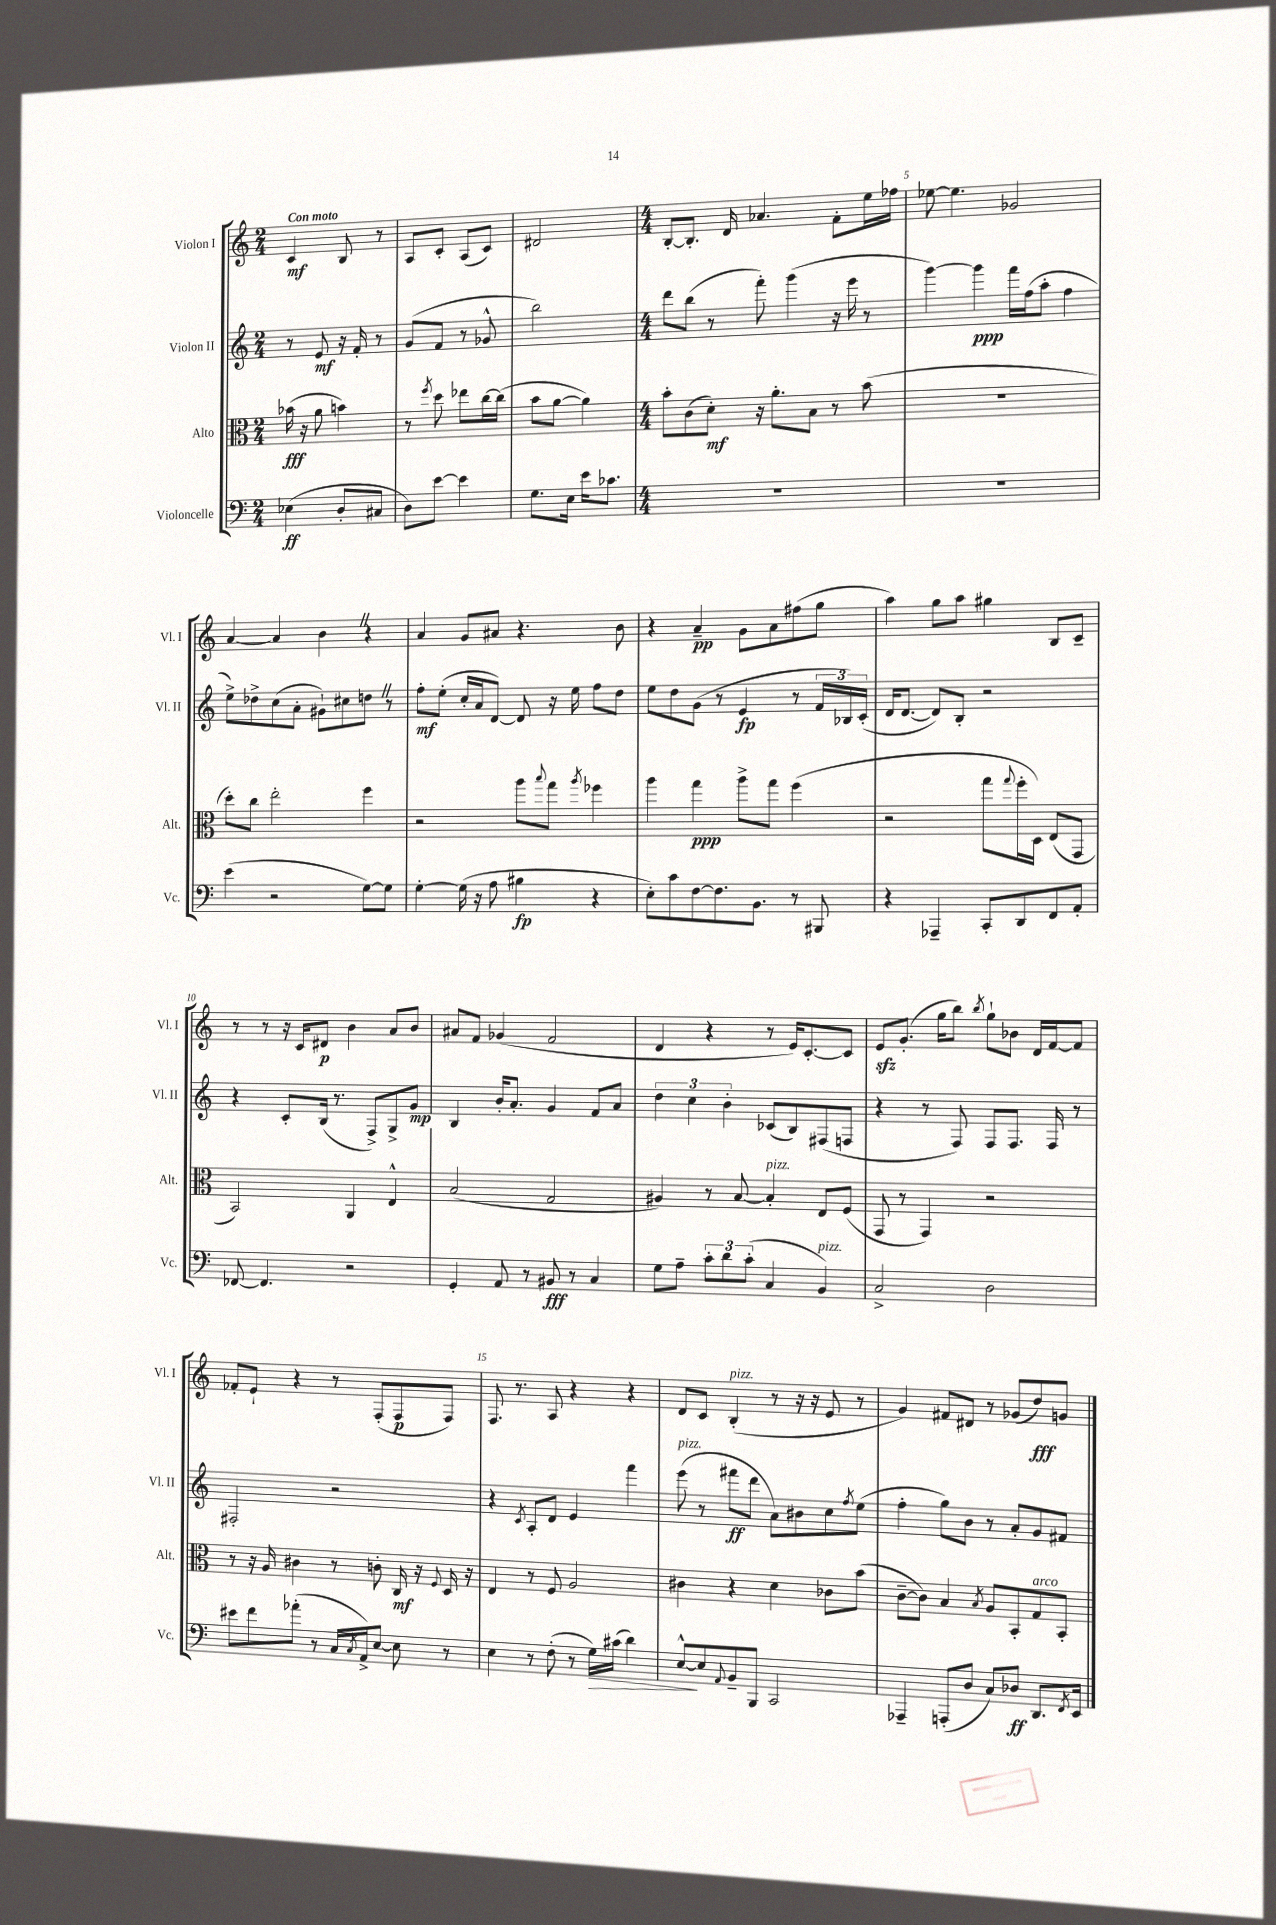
<<
\new StaffGroup <<
\new Staff = "s0" \with { instrumentName = "Violon I" shortInstrumentName = "Vl. I" } {
    \clef treble \key c \major \numericTimeSignature \time 2/4 \tempo "Con moto"
    c'4\mf b8 r8 |
    a8 c'8-. a8( c'8) |
    dis'2 |
    \numericTimeSignature \time 4/4 b8~-. b8.-. d'16 aes'4. f'8-. e''16 fes''16 |
    ees''8~ ees''4. ges'2 |
    a'4~ a'4 b'4 \once \override BreathingSign.text = \markup { \musicglyph "scripts.caesura.straight" } \breathe r4 |
    a'4 g'8 ais'8 r4. b'8 |
    r4 a'4--\pp g'8 a'8 fis''8( g''8 |
    a''4) g''8 a''8 gis''4 b8 c'8-- |
    r8 r8 r16 c'16 dis'8\p b'4 a'8 b'8 |
    ais'8 f'8 ges'4( f'2 |
    d'4 r4 r8 e'16) c'8.~-. c'8 |
    e'8\sfz g'8.-.( g''16 b''8) \acciaccatura { b''8 } g''8-! bes'8 d'16 f'16~ f'8 |
    fes'8-. e'8-! r4 r8 f8-.( f8\p f8) |
    f8. r8. a8 r4 r4 |
    d'8 c'8 b4-.^\markup { \italic "pizz." }( r8 r16 r16 e'8 r8 |
    g'4) fis'8 dis'8 r8 ges'8( d''8\fff) g'8 \bar "|." |
}
\new Staff = "s1" \with { instrumentName = "Violon II" shortInstrumentName = "Vl. II" } {
    \clef treble \key c \major \numericTimeSignature \time 2/4
    r8 e'8\mf r16 f'16-. r8 |
    g'8( f'8 r8 ges'8-^ |
    b''2) |
    \numericTimeSignature \time 4/4 d'''8 b''8( r8 f'''8-.) g'''4( r16 e'''16 r8 |
    g'''4~) g'''4\ppp f'''16 f''16( a''8-. f''4 |
    e''8->) des''8-> c''8( a'8-. gis'8-!) cis''8 d''8 \once \override BreathingSign.text = \markup { \musicglyph "scripts.caesura.straight" } \breathe r8 |
    f''8-.\mf e''8-.( c''16-. a'16 d'8~) d'8 r16 e''16 f''8 d''8 |
    e''8 d''8 g'8( r8 e'4\fp r8 \tuplet 3/2 { f'16 bes16) c'16-.( } |
    d'16 d'8.~ d'8) b8-. r2 |
    r4 c'8-. b16( r8. f8->) g8-> g'8\mp |
    b4 b'16-. a'8.-. g'4 f'8 a'8 |
    \tuplet 3/2 { d''4 c''4 b'4-. } ces'8( b8) fis8( f8 |
    r4 r8 f8) f8 f8. f16 r8 |
    fis2-. r2 |
    r4 \acciaccatura { c'8 } a8-. d'8 e'4 f'''4 |
    e'''8^\markup { \italic "pizz." }( r8 fis'''8\ff d'''8 a'8) bis'8 c''8 \acciaccatura { f''8 } e''8( |
    f''4-. g''8) b'8 r8 a'8-. g'8 fis'8 \bar "|." |
}
\new Staff = "s2" \with { instrumentName = "Alto" shortInstrumentName = "Alt." } {
    \clef alto \key c \major \numericTimeSignature \time 2/4
    bes'16\fff( r16 a'8 b'4) |
    r8 \acciaccatura { f''8 } d''8 ees''8 c''16~ c''16( |
    b'8 a'8~ a'4) |
    \numericTimeSignature \time 4/4 b'8-. c'8( d'8-.\mf) r16 a'8.-. b8 r8 b'8( |
    R1 |
    d''8-.) c''8 e''2-. f''4 |
    r2 a''8 \appoggiatura { b''8 } g''8 \acciaccatura { a''8 } fes''4 |
    a''4 g''4\ppp a''8-> g''8 f''4( |
    r2 g''8 \appoggiatura { g''8 } f''16-. d16) e8( g,8 |
    b,2) a,4 e4-^ |
    b2( g2 |
    ais4) r8 b8~ b4-.^\markup { \italic "pizz." } e8 f8( |
    g,8 r8 g,4) r2 |
    r8 r16 a16 cis'4 r8 c'8-. c16\mf r16 \appoggiatura { f8 } d16 r16 |
    e4 r8 f8 a2 |
    cis'4 r4 d'4 ces'8 b'8( |
    c'8~-- c'8) b4 \acciaccatura { b8 } a8 b,8-. g8^\markup { \italic "arco" } b,8-. \bar "|." |
}
\new Staff = "s3" \with { instrumentName = "Violoncelle" shortInstrumentName = "Vc." } {
    \clef bass \key c \major \numericTimeSignature \time 2/4
    ees4\ff( d8-. cis8 |
    d8) e'8~ e'4 |
    g8. e16 e'16 ces'8. |
    \numericTimeSignature \time 4/4 R1 |
    R1 |
    e'4( r2 g8~) g8 |
    g4~-. g16( r16 a8 bis4\fp r4 |
    e8-.) c'8 f8~ f8. b,8. r8 bis,,8 |
    r4 aes,,4-- c,8-. d,8 f,8 a,8-. |
    fes,8~ fes,4. r2 |
    g,4-. a,8 r8 bis,8\fff r8 c4 |
    g8 a8-- \tuplet 3/2 { c'8-. d'8 c'8-.( } c4 b,4^\markup { \italic "pizz." }) |
    c2-> d2 |
    eis'8 f'8 aes'8-.( r8 c16 \acciaccatura { c8 } a,16->) e8~ e8 r8 |
    e4 r8 f8-.( r8 g16\>) cis'16( d'4) |
    e8~-^\! e8 \appoggiatura { a,8 } b,8-- b,,8 c,2 |
    aes,,4-- a,,8-.( d8 c8) des8\ff d,8. \acciaccatura { f,8 } e,16 \bar "|." |
}
>>
>>
\layout { \context { \Score \override BarNumber.break-visibility = ##(#f #t #t) barNumberVisibility = #(every-nth-bar-number-visible 5) } }
